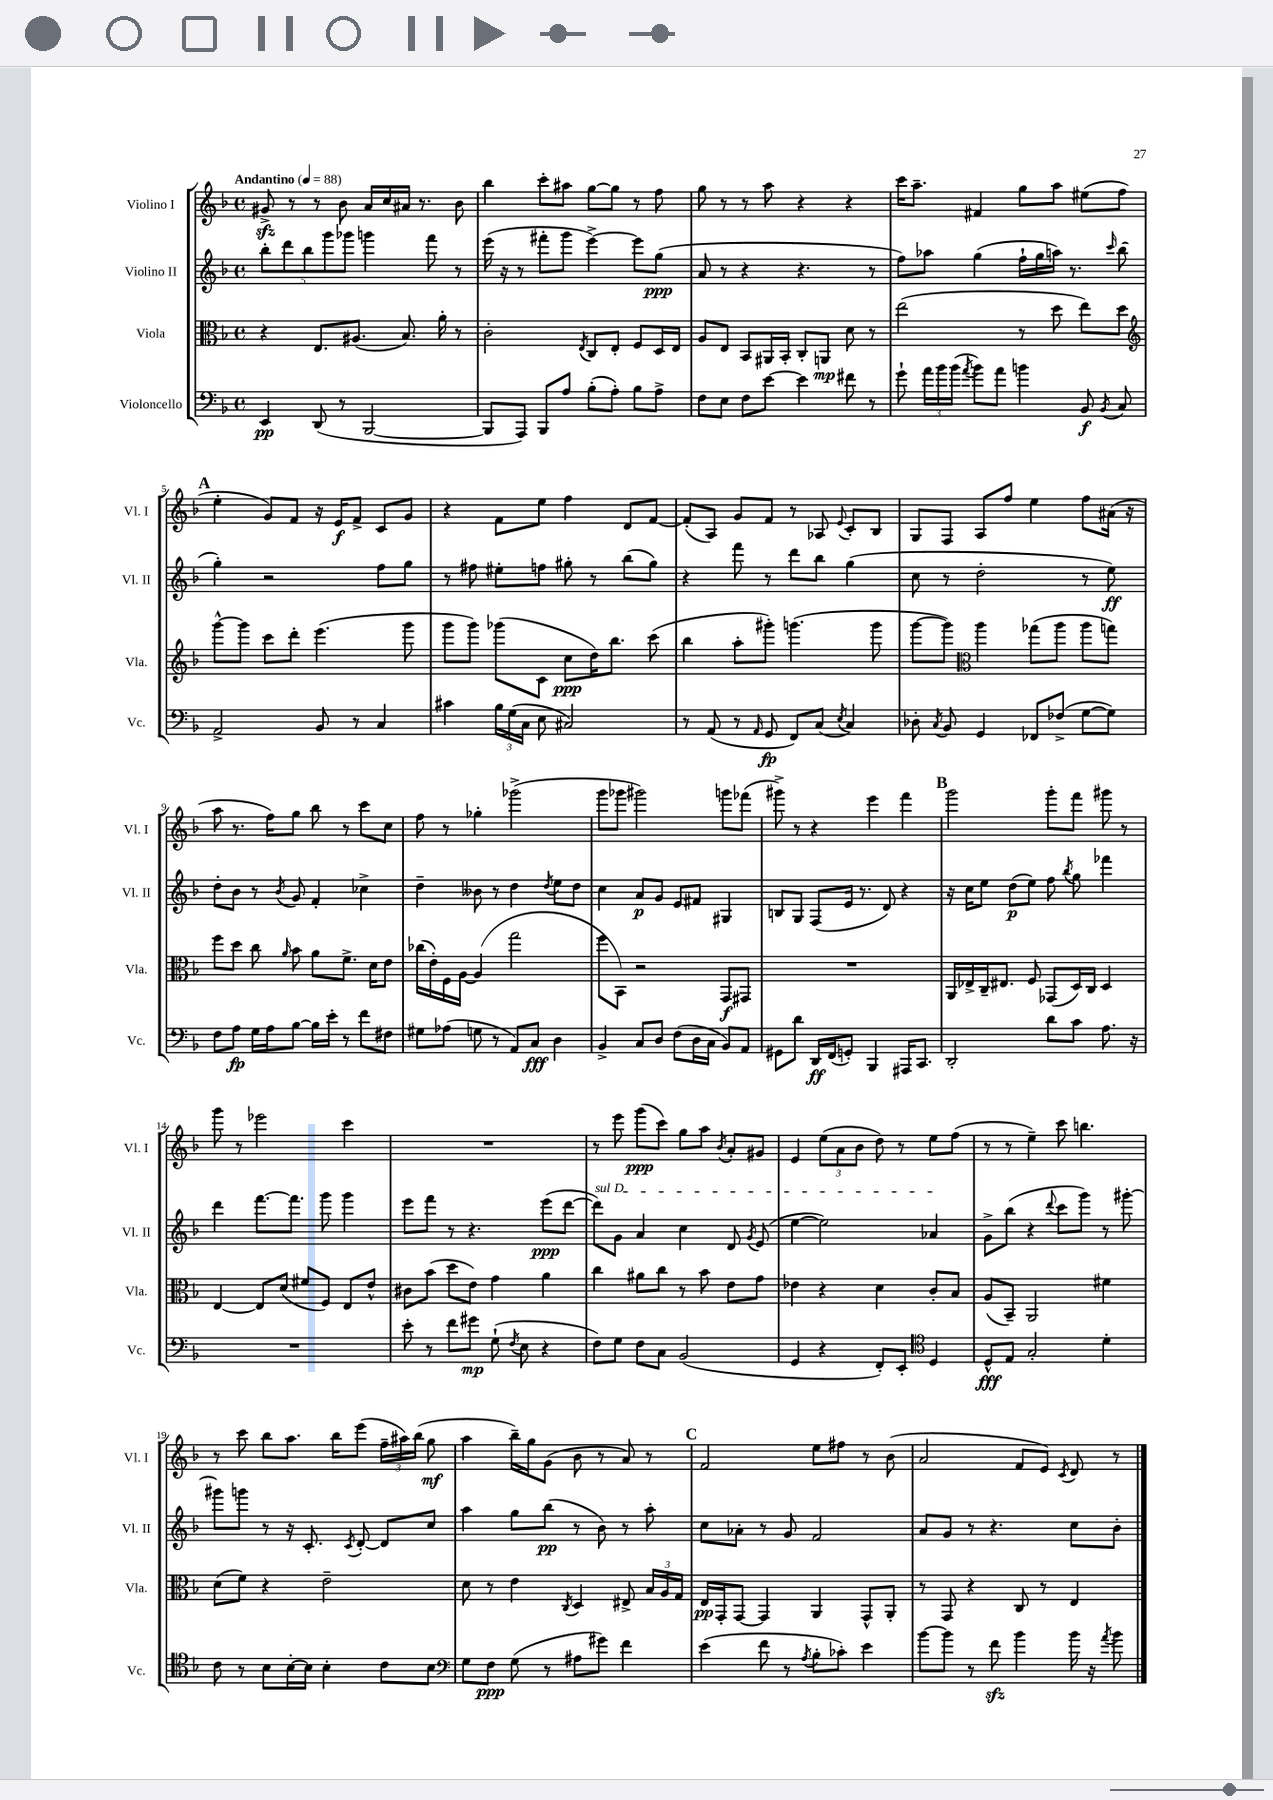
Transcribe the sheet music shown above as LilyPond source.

<<
\new StaffGroup <<
\new Staff = "s0" \with { instrumentName = "Violino I" shortInstrumentName = "Vl. I" } {
    \clef treble \key f \major \defaultTimeSignature \time 4/4 \tempo "Andantino" 4 = 88
    \autoBeamOff gis'8->\sfz r8 r8 bes'8 a'16[ c''16 ais'16] r8. bes'8 |
    bes''4 c'''8[-. ais''8] g''8[~ g''8] r8 f''8 |
    g''8 r8 r8 a''8 r4 r4 |
    c'''16[ a''8.]-- fis'4 g''8[ a''8] eis''8[( f''8] |
    \mark \markup { \bold "A" } e''4-. g'8[) f'8] r16 e'16[\f f'8]-> c'8[ g'8] |
    r4 f'8[ e''8] f''4 d'8[ f'8]~ |
    f'8[-.( a8]) g'8[ f'8] r8 aes8 \appoggiatura { e'8 } c'8[-. bes8] |
    g8[ f8] a8[ f''8] e''4 f''8[ ais'16]( r16 |
    a''8 r8. f''16[) g''8] bes''8 r8 c'''8[ c''8] |
    f''8 r8 ges''4-. ges'''2->( |
    g'''8[ ges'''8] gis'''2) g'''8[ fes'''8]( |
    gis'''8->) r8 r4 e'''4 f'''4 |
    \mark \markup { \bold "B" } g'''2 g'''8[-. f'''8] gis'''8 r8 |
    g'''8 r8 ees'''2 c'''4 |
    R1 |
    r8 e'''8 g'''8[\ppp( c'''8]) g''8[ a''8] \acciaccatura { bes'8 } a'8[-. gis'8] |
    e'4 \tuplet 3/2 { e''8[( a'8 bes'8] } d''8) r8 e''8[ f''8]( |
    r8 r8 e''4--) c'''8 b''4. |
    r8 c'''8 bes''8[ a''8.] bes''16[ e'''8]( \tuplet 3/2 { f''16[-- ais''16) bes''16]( } g''8\mf |
    a''4 bes''16[--) g''16 g'8]( bes'8 r8 a'8) r8 |
    \mark \markup { \bold "C" } f'2 e''8[ fis''8] r8 bes'8( |
    a'2 f'8[ e'8]) \acciaccatura { c'8 } d'8 r8 \bar "|." |
}
\new Staff = "s1" \with { instrumentName = "Violino II" shortInstrumentName = "Vl. II" } {
    \clef treble \key f \major \defaultTimeSignature \time 4/4
    \autoBeamOff \tuplet 5/4 { bes''8[-. d'''8 bes''8 g'''8 ges'''8] } g'''4 f'''8 r8 |
    e'''16( r16 r8 fis'''8[-. g'''8] e'''4~->) e'''8[ g''8]\ppp( |
    a'8 r8 r4 r4. r8 |
    f''8[) aes''8] g''4( f''16[-! g''16 a''16]) r8. \grace { c'''16 } bes''8( |
    \mark \markup { \bold "A" } g''4-.) r2 f''8[ g''8] |
    r8 fis''8 eis''8[-. f''8] gis''8-. r8 bes''8[( gis''8]) |
    r4 f'''8 r8 d'''8[ bes''8] g''4( |
    c''8 r8 d''2-. r8 e''8\ff) |
    d''8[-. bes'8] r8 \acciaccatura { bes'8 } g'8 f'4-. ces''4-> |
    d''4-- beses'8 r8 d''4 \acciaccatura { d''8 } e''8[ d''8] |
    c''4 a'8[\p g'8] e'8[ fis'8] gis4 |
    b8[ g8] f8[( e'16] r8. d'8) r4 |
    \mark \markup { \bold "B" } r16 c''16[ e''8] d''8[\p( e''8]) f''8 \acciaccatura { bes''8 } g''8 fes'''4 |
    d'''4 f'''8.[~ f'''8.] g'''8 g'''4 |
    e'''8[ f'''8] r8 r4. e'''8[\ppp( d'''8]~ |
    \once \override TextSpanner.bound-details.left.text = \markup { \italic "sul D" } d'''8[\startTextSpan) g'8] a'4 c''4 d'8 \acciaccatura { g'8 } e'8( |
    e''4~ e''2) aes'4\stopTextSpan |
    g'8[-> bes''8]( r4 \appoggiatura { d'''8 } c'''8[ g'''8]) r8 gis'''8~-. |
    gis'''8[ g'''8] r8 r16 c'8.-. \acciaccatura { c'8 } d'8~-. d'8[ c''8] |
    a''4 g''8[ bes''8]\pp( r8 bes'8) r8 a''8-. |
    \mark \markup { \bold "C" } c''8[ aes'8]-. r8 g'8 f'2 |
    a'8[ g'8] r8 r4. c''8[ bes'8]-. \bar "|." |
}
\new Staff = "s2" \with { instrumentName = "Viola" shortInstrumentName = "Vla." } {
    \clef alto \key f \major \defaultTimeSignature \time 4/4
    \autoBeamOff r4 e8.[ ais8.]( bes8.) a'16-. r8 |
    c'2-. \acciaccatura { e8 } c8[ e8]-. f8[ d16 e16] |
    a8[ e8] bes,8[ ais,16 bes,16]-. c8[-. a,8]\mp d'8 r8 |
    e''2( r8 d''8 e''8[) d''8] |
    \mark \markup { \bold "A" } \clef treble g'''8[~-^ g'''8] c'''8[ d'''8]-. e'''4.( g'''8 |
    g'''8[ g'''8]) ges'''8[( c'8] c''8[\ppp d''16) bes''8.] c'''8( |
    bes''4 a''8[-. gis'''8]-.) g'''4.( g'''8 |
    g'''8[~ g'''8]) \clef alto a''4 ges''8[( a''8] a''8[ g''8]) |
    f''8[ d''8] c''8 \grace { a'16 } bes'8 a'8[ f'8.]-> d'16[ e'8] |
    ces''16[( e'16-.) f16 a16]~ a4( g''2 |
    f''8[ bes,8]) r2 g,8[\f gis,8] |
    R1 |
    \mark \markup { \bold "B" } a,16[ ees16-> c16-- eis8.] f8 ges,8[( d16) c16] d4 |
    e4~ e8[ d'8]( fis'8[ f8]) e8[ e'8]-^ |
    cis'8[ bes'8]( d''8[ e'8]) g'4 a'4 |
    c''4 ais'8[ c''8] r8 bes'8 e'8[ g'8] |
    ees'4 r4 d'4 c'8[-. bes8] |
    a8[( bes,8]--) a,2 fis'4 |
    d'8[( f'8]) r4 e'2-- |
    d'8 r8 e'4 \acciaccatura { c8 } d4 eis8-> \tuplet 3/2 { bes16[ a16 g16] } |
    \mark \markup { \bold "C" } e16[\pp g,16-. g,8]~ g,4 a,4 g,8[-^ a,8]-. |
    r8 g,8 r4 c8 r8 e4 \bar "|." |
}
\new Staff = "s3" \with { instrumentName = "Violoncello" shortInstrumentName = "Vc." } {
    \clef bass \key f \major \defaultTimeSignature \time 4/4
    \autoBeamOff e,4\pp d,8( r8 bes,,2~ |
    bes,,8[ a,,8]) bes,,8[ a8] bes8[-.( a8]-.) bes8[ a8]-> |
    f8[ e8] f8[ e'8]~ e'4 fis'8 r8 |
    g'8-! \tuplet 3/2 { a'16[ bes'16 bes'16]( } \acciaccatura { a'8 } bes'8[) a'8] b'4 bes,8\f \acciaccatura { bes,8 } c8 |
    \mark \markup { \bold "A" } a,2-> bes,8 r8 c4 |
    cis'4 \tuplet 3/2 { bes16[ g16( c16] } e8 cis2) |
    r8 a,8( r8 \grace { a,16 } g,8\fp f,8[) c8]( \acciaccatura { e8 } c4) |
    des8-. \acciaccatura { c8 } bes,8 g,4 fes,8[ fes8]->( g8[~ g8]) |
    f8[ a8]\fp g16[ a16 bes8]~ bes16[ e'16]-. r8 f'8[ fis8] |
    gis8[ aes8]( g8 r8 a,8[) c8]\fff d4 |
    bes,4-> c8[ d8] f8[( d16 c16] bes,8[) a,8] |
    gis,8[ d'8] d,16[\ff f,16( g,8]-.) bes,,4 ais,,16[ c,8.] |
    \mark \markup { \bold "B" } d,2-. d'8[ c'8] a8. r16 |
    R1 |
    e'8-. r8 f'8[ gis'8]\mp g8-!( \acciaccatura { f8 } e8 r4 |
    f8[) g8] f8[ c8] bes,2( |
    g,4 r4 f,8[-.) e,8]-. \clef tenor d4 |
    d8[-^\fff e8] g2-. d'4-. |
    c'8 r8 bes8[ bes16~-. bes16] bes4-. c'8[ bes8] |
    \clef bass g8[ f8]\ppp g8( r8 ais8[ gis'8]) f'4 |
    \mark \markup { \bold "C" } e'4( f'8 r8 \acciaccatura { a8 } bes8[-. ces'8]-.) e'4 |
    bes'8[~ bes'8] r8 f'8\sfz bes'4 bes'16 r16 \acciaccatura { a'8 } bes'8 \bar "|." |
}
>>
>>
